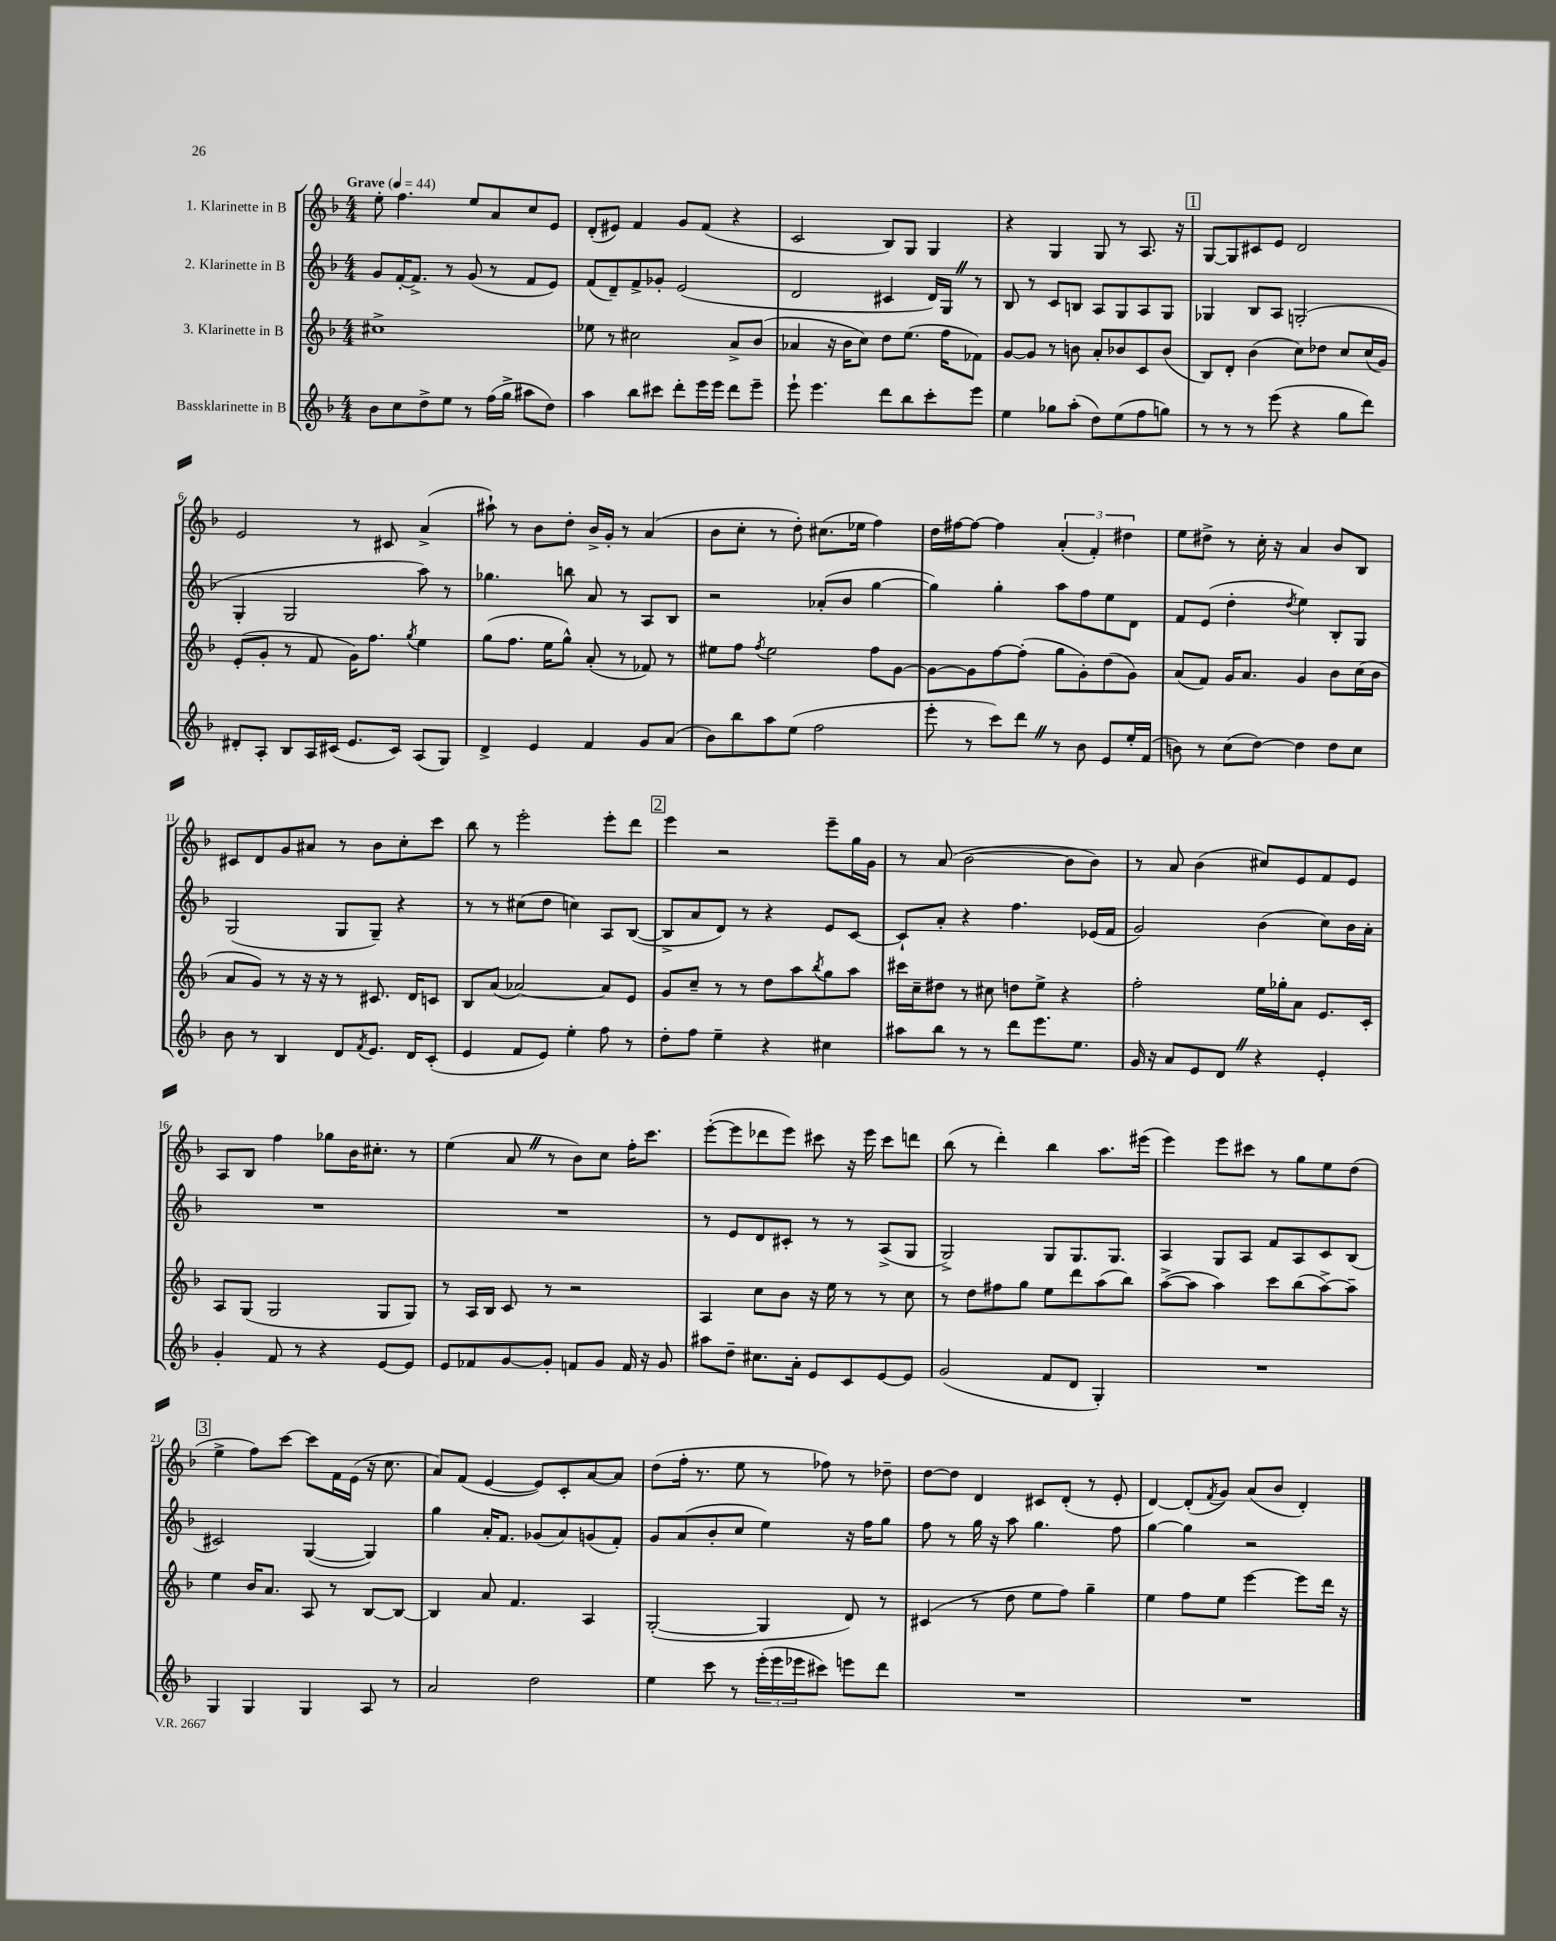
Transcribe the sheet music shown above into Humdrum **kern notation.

**kern	**kern	**kern	**kern
*staff4	*staff3	*staff2	*staff1
*clefG2	*clefG2	*clefG2	*clefG2
*k[b-]	*k[b-]	*k[b-]	*k[b-]
*M4/4	*M4/4	*M4/4	*M4/4
*MM44	*MM44	*MM44	*MM44
8b-\L	1cc#^	8g/L	8ee'\
8cc\	.	[16f'/K	4.ff\
.	.	8.f^/]J	.
8dd^\	.	.	.
8ee\J	.	8r	.
8r	.	(8g/	8ee/L
(16ff\LL	.	8r	8a/
16gg^\JJ	.	.	.
8aa#\L	.	8f/L	8cc/
8dd\J)	.	8e/J)	8e/J
=	=	=	=
4aa\	8ee-\	(8f/L	(8d'/L
.	8r	8d~/)	8e#/J)
8bb-\L	2cc#\	8f^/	4f/
8ccc#\J	.	8g-'/J	.
8ddd'\L	.	(2e/	8g/L
16eee\L	.	.	(8f/J
16eee\JJ	.	.	.
8ddd\L	8a^/L	.	4r
8eee~\J	(8b-/J	.	.
=	=	=	=
8eee`\	4a-/	2d/	2c/
4.eee\	.	.	.
.	16r	.	.
.	16b-\LK	.	.
.	8cc\J)	.	.
8ddd\L	8dd\L	4c#/	8B-/L)
8bb-\	(8.ee\J	.	8G/J
8ccc'\	.	16d/LL)	4G/
.	16ff\LK	16G/JJ	.
8eee\J	8f-\J)	8r	.
=	=	=	=
4ee\	[8g/L	8B-/	4r
.	8g/]J	8r	.
8gg-\L	8r	8c/L	4G/
(8aa'\J	8b\	8B/J	.
8dd\L)	8a'/L	8A/L	8G/
(8ee\	8b-/	8G/	8r
8ff\	8c/	8A/	8.A/
8gg\J)	(8b-/J	8G/J	.
.	.	.	16r
=	=	=	=
8r	8B-/L)	4G-/	[8G/L
8r	8d'/J	.	8G/]
8r	(4b-\	8B-/L	8c#/
(8eee\	.	8A/J	8e/J
4r	8cc\L)	(2G'/	2d/
.	8dd-\J	.	.
8gg\L	8cc/L	.	.
8ddd\J)	(16cc/L	.	.
.	16g/JJ)	.	.
=	=	=	=
8d#'/L	(8e'/L	4G'/	2e/
8A'/J	8g'/J	.	.
8B-/L	8r	2G/	.
16A/L	8f/	.	.
(16c#/JJ	.	.	.
8.e/L	16g\LK)	.	8r
.	8.ff\J	.	.
.	.	.	8c#/
16c#/Jk)	.	.	.
.	8qgg/	.	.
(8A/L	4ee\	8aa\)	(4a^/
8G/J)	.	8r	.
=	=	=	=
4d^/	(8gg\L	4.gg-\	8aa#`\)
.	8.ff\J	.	8r
4e/	.	.	8b-\L
.	16ee\LK	.	.
.	8gg^^\J)	8bb\	8dd'\J
4f/	(8a'/	8a/	16b-^/LL
.	.	.	16g'/JJ
.	8r	8r	8r
8g/L	8f-/)	8A/L	(4a/
(8a/J	8r	8B-/J	.
=	=	=	=
8b-\L)	8ee#\L	2r	8b-\L
8bb-\	8ff\J	.	8cc'\J
.	8qff/	.	.
8aa\	2ee#\	.	8r
(8ee\J	.	.	8dd'\)
2ff\	.	(8a-'/L	(8.cc#\L
.	.	8b-/J	.
.	.	.	16ee-\Jk
.	8ff\L	[4gg\	4ff\)
.	[8g\J	.	.
=	=	=	=
8eee'\	8g\_L	4gg\])	16dd\LL
.	.	.	[16ff#\J
8r	8g\]	.	8ff#\_J
8ccc\L)	[8ff\	4gg'\	4ff#\]
8ddd\J	(8ff'\]J	.	.
8r	8gg\L	8aa\L	(6a'/
8b-\	8g'\)	8ff\	.
.	.	.	6f'/)
8e/L	(8dd\	8ee\	.
.	.	.	6dd#\
16ee'/L	8g\J)	8d\J	.
(16f/JJ	.	.	.
=	=	=	=
8b\)	(8a/L	8f/L	8ee\L
8r	8f/J)	(8e/J	8dd#^\J
(8cc\L	16g/LK	4dd'\	8r
.	8.a/J	.	.
[8dd\J)	.	.	16cc'\
.	.	.	16r
.	.	8qdd/	.
4dd\]	4g/	4ee\)	4a/
8dd\L	8b-\L	8B-'/L	8b-/L
8cc\J	(16cc\L	8G/J	8B-/J
.	16b-\JJ	.	.
=	=	=	=
8b-\	8a/L	(2G/	8c#/L
8r	8g/J)	.	8d/
4B-/	8r	.	8g/
.	16r	.	8a#/J
.	16r	.	.
8d/L	8r	8G/L	8r
8qf/	.	.	.
8.e/J	8.c#/	8G~/J)	8b-\L
.	.	4r	8cc'\
16d/LK	16d/LK	.	.
(8c'/J	8c/J	.	8ccc\J
=	=	=	=
4e/	8B-/L	8r	8bb-\
.	(8a/J	8r	8r
8f/L	[2a-/)	(8cc#\L	2eee'\
8e/J)	.	8dd\J	.
4ee'\	.	4cc\)	.
8ff\	8a-/]L	8A/L	8eee'\L
8r	8e/J	([8B-/J	8ddd\J
=	=	=	=
8dd'\L	8g/L	8B-^/]L	4eee\
8ff\J	8cc~/J	8a/	.
4ee~\	8r	8d/J)	2r
.	8r	8r	.
4r	8dd\L	4r	.
.	8aa\	.	.
.	8qbb-/	.	.
4cc#\	8gg\	8e/L	8eee~\L
.	8aa\J	[8c/J	16gg\L
.	.	.	16g\JJ
=	=	=	=
8aa#\L	16ccc#\LL	8c`/]L	8r
.	16cc~\J	.	.
8bb-\J	8dd#\J	8a'/J	(8a/
8r	8r	4r	[2b-\
8r	8cc#\	.	.
8ddd\L	8dd\L	4.ff\	.
8.eee\	8ee^\J	.	.
.	4r	.	8b-\]L
8.ee\J	.	.	.
.	.	(16e-/LL	8b-\J)
.	.	16f/JJ	.
=	=	=	=
16g/	2ff'\	2g/)	8r
16r	.	.	.
8a/L	.	.	8a/
8e/	.	.	(4b-\
8d/J	.	.	.
4r	16ee\LL	(4b-\	8cc#/L)
.	16gg-'\J	.	.
.	8a\J	.	8e/
4e'/	8.e/L	8cc\L)	8f/
.	.	16b-\L	8e/J
.	16c'/Jk	16a'\JJ	.
=	=	=	=
4g'/	8A/L	1r	8A/L
.	(8G/J	.	8B-/J
8f/	2G/	.	4ff\
8r	.	.	.
4r	.	.	8gg-\L
.	.	.	16b-\K
.	.	.	8.cc#'\J
[8e/L	8G/L	.	.
8e/]J	8G/J)	.	8r
=	=	=	=
8e/L	8r	1r	(4ee\
8f-/	16A/LL	.	.
.	16B-/JJ	.	.
[8g/	8c/	.	8a/
8g'/]J	8r	.	8r
8f/L	2r	.	8b-\L)
8g/J	.	.	8cc\J
16f/	.	.	16ff'\LK
16r	.	.	8.ccc\J
8g/	.	.	.
=	=	=	=
8aa#\L	4A/	8r	([8eee'\L
8dd~\J	.	8e/L	8eee\]
8.cc#\L	8cc\L	8d/	8ddd-\
.	8b-\J	8c#'/J	8eee\J)
16a'\Jk	.	.	.
8e/L	16r	8r	8ccc#\
.	16ee\	.	.
8c/	8r	8r	16r
.	.	.	16eee\
[8e/	8r	(8A^/L	8ccc#\L
8e/]J	8cc\	8G/J	8ddd\J
=	=	=	=
(2g/	8r	2G^/)	(8bb-\
.	8dd\L	.	8r
.	8ff#\	.	4ddd'\)
.	8gg\J	.	.
8f/L	8ee\L	8G/L	4bb-\
8d/J	8ddd\	8.G/	.
4G'/)	(8aa\	.	8.aa\L
.	.	8.G/J	.
.	8bb-\J)	.	.
.	.	.	(16eee#\Jk
=	=	=	=
1r	([8aa^\L	4A/	4eee\)
.	8aa\]J	.	.
.	4aa\)	8G/L	8eee\L
.	.	8A/J	8ccc#\J
.	8ccc\L	8f/L	8r
.	(8bb-\	8A/	8gg\L
.	[8aa^\)	8c/	8ee\
.	8aa~\]J	(8B-/J	(8dd\J
=	=	=	=
4G/	4ee\	2c#/)	4ee^\
4G/	16b-/LK	.	8ff\L)
.	8.a/J	.	.
.	.	.	[8ccc\J
4G/	8A/	([4G/	8ccc\]L
.	8r	.	16f\L
.	.	.	(16e\JJ
8A/	[8B-/L	4G/])	16r
.	.	.	8.cc\
8r	8B-/_J	.	.
=	=	=	=
2a/	4B-/]	4gg\	8a/L)
.	.	.	(8f/J
.	8a/	16a'/LK	[4e/
.	.	8.f/J	.
.	4.f/	.	.
2dd\	.	(8g-/L	8e/]L)
.	.	8a/)	8c'/
.	4A/	(8g/	[8a/
.	.	8f'/J)	8a/]J
=	=	=	=
4ee\	([2G'/	8g/L	(8dd\L
.	.	(8a/	16ff'\Jk
.	.	.	8.r
8ccc\	.	8b-'/	.
8r	.	8cc/J	8ee\
(24eee'\LL	4G/]	4ee\)	8r
24eee\	.	.	.
24eee-\J	.	.	.
8ccc#\J)	.	.	8ff-\)
8eee\L	8d/)	16r	8r
.	.	16ff\LK	.
8ddd\J	8r	8gg\J	8dd-~\
=	=	=	=
1r	(4c#/	8ff\	[8dd\L
.	.	8r	8dd\]J
.	8r	16gg\	4d/
.	.	16r	.
.	8dd\	8aa\	.
.	8ee\L	4.gg\	8c#/L
.	8ff\J)	.	(8d'/J
.	4gg~\	.	8r
.	.	8ff\	8e'/
=	=	=	=
1r	4ee\	[4gg\	[4d/)
.	8ff\L	4gg\]	(8d'/]L
.	.	.	8qf/
.	8ee\J	.	8g/J)
.	[4eee\	2r	(8a/L
.	.	.	8b-/J
.	8eee\]L	.	4d'/)
.	16ddd\Jk	.	.
.	16r	.	.
==	==	==	==
*-	*-	*-	*-
